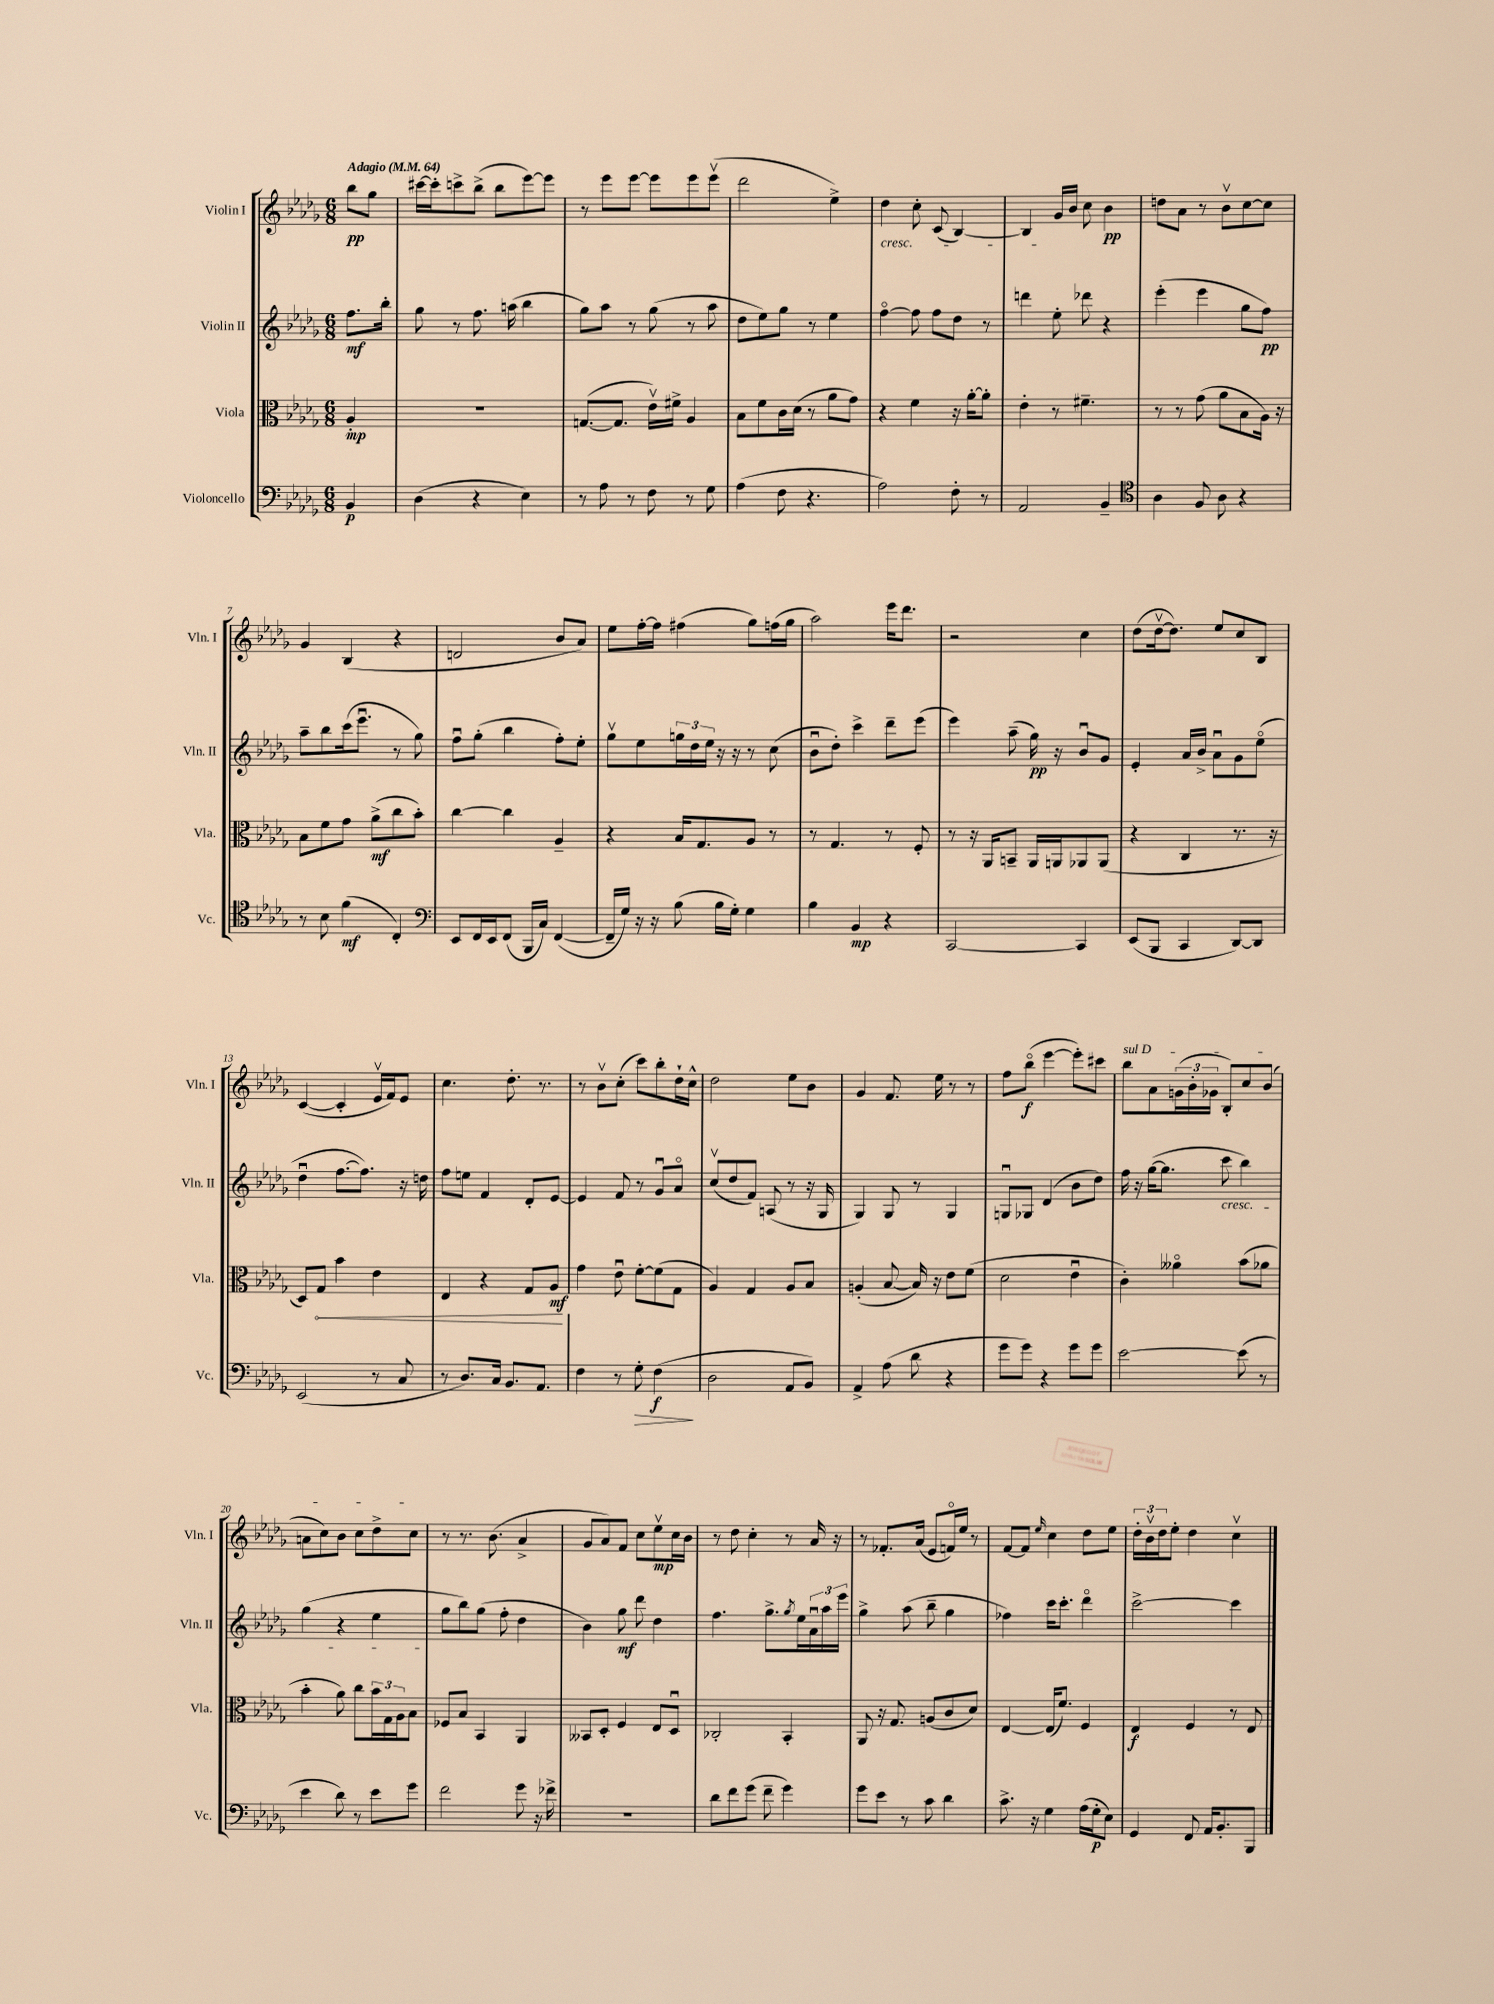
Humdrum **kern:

**kern	**dynam	**kern	**dynam	**kern	**dynam	**kern	**dynam
*part4	*part4	*part3	*part3	*part2	*part2	*part1	*part1
*staff4	*staff4	*staff3	*staff3	*staff2	*staff2	*staff1	*staff1
*I"Violoncello	*	*I"Viola	*	*I"Violin II	*	*I"Violin I	*
*I'Vc.	*	*I'Vla.	*	*I'Vln. II	*	*I'Vln. I	*
*clefF4	*	*clefC3	*	*clefG2	*	*clefG2	*
*k[b-e-a-d-g-]	*	*k[b-e-a-d-g-]	*	*k[b-e-a-d-g-]	*	*k[b-e-a-d-g-]	*
*M6/8	*	*M6/8	*	*M6/8	*	*M6/8	*
*MM64	*	*MM64	*	*MM64	*	*MM64	*
=	=	=	=	=	=	=	=
!	!	!	!	!	!	!LO:TX:a:B:t=Adagio	!
4BB-/	p	4A-'/	mp	8.ff\L	mf	8bb-\L	pp
.	.	.	.	.	.	8gg-\J	.
.	.	.	.	16bb-'\Jk	.	.	.
=1	=1	=1	=1	=1	=1	=1	=1
(4D-\	.	2.r	.	8gg-\	.	[16ccc#X\LL	.
.	.	.	.	.	.	16ccc#'\J]	.
.	.	.	.	8r	.	8cccn^\	.
4r	.	.	.	8.ff\	.	(8bb-^\J	.
.	.	.	.	.	.	8bb-\L	.
.	.	.	.	(16aan\	.	.	.
4E-\)	.	.	.	4bb-\	.	[8eee-\)	.
.	.	.	.	.	.	8eee-\J]	.
=2	=2	=2	=2	=2	=2	=2	=2
8r	.	([8.Gn/L	.	8gg-\L)	.	8r	.
8A-\	.	.	.	8aa-\J	.	8eee-\L	.
.	.	8.G/J]	.	.	.	.	.
8r	.	.	.	8r	.	[8eee-\J	.
8F\	.	16e-v\LL)	.	(8gg-\	.	8eee-\L]	.
.	.	16f#X^\JJ	.	.	.	.	.
8r	.	4A-/	.	8r	.	8eee-\	.
8G-\	.	.	.	8aa-\	.	(8eee-v\J	.
=3	=3	=3	=3	=3	=3	=3	=3
(4A-\	.	8B-\L	.	8dd-\L	.	2ddd-\	.
.	.	8f\	.	8ee-\)	.	.	.
8F\	.	16c\L	.	8gg-\J	.	.	.
.	.	(16d-\JJ	.	.	.	.	.
4.r	.	8r	.	8r	.	.	.
.	.	8a-\L	.	4ee-\	.	4ee-^\)	.
.	.	8g-\J)	.	.	.	.	.
=4	=4	=4	=4	=4	=4	=4	=4
!	!	!	!	!	!	!LO:TX:b:i:t=cresc.	!
2A-\)	.	4r	.	[4ff\	.	4dd-\	.
.	.	4f\	.	8ff\]	.	8cc'\	.
.	.	.	.	8ff\L	.	(8c/	.
8F'\	.	16r	.	8dd-\J	.	[4B-/)	.
.	.	[16a-'\KL	.	.	.	.	.
8r	.	8a-'\J]	.	8r	.	.	.
=5	=5	=5	=5	=5	=5	=5	=5
2AA-/	.	4e-'\	.	4dddn\	.	4B-/]	.
.	.	8r	.	8ee-'\	.	16g-/LL	.
.	.	.	.	.	.	16b-/JJ	.
.	.	4.f#X~\	.	8ddd-X\	.	8cc\	.
4BB-~/	.	.	.	4r	.	4b-\	pp
=6	=6	=6	=6	=6	=6	=6	=6
*clefC4	*	*	*	*	*	*	*
4A-\	.	8r	.	(4eee-'\	.	8ddn\L	.
.	.	8r	.	.	.	8a-\J	.
8F/	.	(8g-\	.	4eee-\	.	8r	.
8A-\	.	8a-\L	.	.	.	8b-v\L	.
4r	.	8B-\	.	8gg-\L	.	[8cc\	.
.	.	16A-\Jk)	.	8ff\J)	pp	8cc\J]	.
.	.	16r	.	.	.	.	.
!!LO:LB:g=z
=7	=7	=7	=7	=7	=7	=7	=7
8r	.	8B-\L	.	8aa-~\L	.	4g-/	.
8B-\	.	8f\	.	8bb-\	.	.	.
(4f\	mf	8g-\J	.	(16ccc\k	.	(4B-/	.
.	.	.	.	8.eee-u\J	.	.	.
.	.	(8a-^\L	mf	.	.	.	.
4C'/)	.	8cc\	.	8r	.	4r	.
.	.	8b-'\J)	.	8gg-\)	.	.	.
=8	=8	=8	=8	=8	=8	=8	=8
*clefF4	*	*	*	*	*	*	*
8EE-/L	.	[4cc\	.	8ffu\L	.	2dn/	.
16FF/L	.	.	.	(8gg-'\J	.	.	.
16EE-/J	.	.	.	.	.	.	.
(8FF/J	.	4cc\]	.	4bb-\	.	.	.
16BBB-/LL	.	.	.	.	.	.	.
16C/JJ)	.	.	.	.	.	.	.
([4FF/	.	4A-~/	.	8ff'\L)	.	8b-/L	.
.	.	.	.	8ee-'\J	.	8a-/J)	.
=9	=9	=9	=9	=9	=9	=9	=9
16FF~/LL]	.	4r	.	8gg-v\L	.	8ee-\L	.
16G-/JJ)	.	.	.	.	.	.	.
16r	.	.	.	8ee-\	.	[16ff'\L	.
16r	.	.	.	.	.	16ff\JJ]	.
(8B-\	.	16B-/KL	.	24ggn\L	.	(4ff#X\	.
.	.	.	.	24dd-\	.	.	.
.	.	8.G-/	.	.	.	.	.
.	.	.	.	24ee-\JJ	.	.	.
16B-\LL	.	.	.	16r	.	.	.
16G-'\JJ)	.	.	.	16r	.	.	.
4G-\	.	8A-/J	.	8r	.	8gg-\L)	.
.	.	8r	.	(8cc\	.	(16ffn\L	.
.	.	.	.	.	.	16gg-\JJ	.
=10	=10	=10	=10	=10	=10	=10	=10
4B-\	.	8r	.	8b-u\L	.	2aa-\)	.
.	.	4.G-/	.	8dd-'\J)	.	.	.
4BB-/	mp	.	.	4ccc^\	.	.	.
4r	.	8r	.	8ddd-~\L	.	16eee-\KL	.
.	.	.	.	.	.	8.ddd-\J	.
.	.	8F'/	.	(8eee-\J	.	.	.
=11	=11	=11	=11	=11	=11	=11	=11
[2CC/	.	8r	.	4eee-\)	.	2r	.
.	.	16r	.	.	.	.	.
.	.	16AA-/KL	.	.	.	.	.
.	.	8BBn~/J	.	(8aa-~\	.	.	.
.	.	16AA-/LL	.	16gg-\)	pp	.	.
.	.	16AAn/J	.	16r	.	.	.
4CC/]	.	8AA-X/	.	8b-u/L	.	4cc\	.
.	.	(8AA-/J	.	8g-/J	.	.	.
=12	=12	=12	=12	=12	=12	=12	=12
(8EE-/L	.	4r	.	4e-'/	.	(8dd-\L	.
8BBB-/J	.	.	.	.	.	[16dd-v\k	.
.	.	.	.	.	.	8.dd-\J])	.
4CC/	.	4C/	.	16a-/LL	.	.	.
.	.	.	.	16b-^/JJ	.	.	.
.	.	.	.	8a-u\L	.	8ee-/L	.
[8DD-/L)	.	8.r	.	8g-\	.	8cc/	.
8DD-/J]	.	.	.	(8ee-\J	.	8B-/J	.
.	.	16r	.	.	.	.	.
!!LO:LB:g=z
=13	=13	=13	=13	=13	=13	=13	=13
(2EE-/	.	8D-/L)	.	4dd-u\	.	([4c/	.
!	!	!	!LO:HP:b	!	!	!	!
.	.	8G-/J	<	.	.	.	.
.	.	4b-\	.	[8.ff\L	.	4c'/]	.
.	.	.	.	8.ff\J])	.	.	.
8r	.	4e-\	.	.	.	16e-v/LL	.
.	.	.	.	.	.	16f/J)	.
8C/	.	.	.	16r	.	8e-/J	.
.	.	.	.	16ddn\	.	.	.
=14	=14	=14	=14	=14	=14	=14	=14
8r	.	4E-/	.	8ff\L	.	4.cc\	.
8.D-/L)	.	.	.	8een\J	.	.	.
.	.	4r	.	4f/	.	.	.
16C/Jk	.	.	.	.	.	.	.
8.BB-/L	.	.	.	.	.	8.dd-'\	.
.	.	8G-/L	.	8d-'/L	.	.	.
8.AA-/J	.	.	.	.	.	8.r	.
.	.	8A-/J	mf	[8e-/J	.	.	.
.	.	.	[	.	.	.	.
=15	=15	=15	=15	=15	=15	=15	=15
4F\	.	4g-\	.	4e-/]	.	8r	.
.	.	.	.	.	.	8b-v\L	.
8r	.	8e-u\	.	8f/	.	(8cc'\J	.
!	!LO:HP:b	!	!	!	!	!	!
8G-'\	>	[8f'\L	.	8r	.	8ccc\L)	.
(4F\	f	(8f\]	.	8g-u/L	.	8bb-'\	.
.	.	8G-\J	.	8a-/J	.	16dd-`\L	.
.	.	.	.	.	.	16cc^^\JJ	.
.	]	.	.	.	.	.	.
=16	=16	=16	=16	=16	=16	=16	=16
2D-\	.	4A-/)	.	(8ccv/L	.	2dd-\	.
.	.	.	.	8dd-/	.	.	.
.	.	4G-/	.	8f/J)	.	.	.
.	.	.	.	(8An/	.	.	.
8AA-/L	.	8A-/L	.	8r	.	8ee-\L	.
8BB-/J)	.	8B-/J	.	16r	.	8b-\J	.
.	.	.	.	16G-/	.	.	.
=17	=17	=17	=17	=17	=17	=17	=17
4AA-^/	.	(4An'/	.	4G-/)	.	4g-/	.
(8A-\	.	[8B-/	.	8G-/	.	8.f/	.
8d-\	.	16B-/])	.	8r	.	.	.
.	.	16r	.	.	.	16ee-\	.
4r	.	8e-\L	.	4G-/	.	8r	.
.	.	(8f\J	.	.	.	8r	.
=18	=18	=18	=18	=18	=18	=18	=18
8g-\L	.	2d-\	.	8Gnu/L	.	8ff\L	.
8g-\J)	.	.	.	8G-X/J	.	(8bb-\J	f
4r	.	.	.	(4d-/	.	[4eee-\	.
8g-\L	.	4e-u\	.	8b-\L	.	8eee-'\L])	.
8g-\J	.	.	.	8dd-\J)	.	8ccc#X\J	.
=19	=19	=19	=19	=19	=19	=19	=19
!	!	!	!	!	!	!LO:TX:a:i:t=sul D	!
[2e-\	.	4c'\)	.	16ff\	.	8bb-\L	.
.	.	.	.	16r	.	.	.
.	.	.	.	([16gg-\KL	.	8a-\	.
.	.	.	.	8.gg-\J]	.	.	.
.	.	4a--X\	.	.	.	(24gn\L	.
.	.	.	.	.	.	24b-'\	.
.	.	.	.	.	.	24g-X\JJ	.
!	!	!	!	!LO:TX:b:i:t=cresc.	!	!	!
.	.	.	.	8ccc\	.	8B-'/L)	.
(8e-\]	.	(8b-\L	.	4bb-\)	.	8cc/	.
8r	.	8a-X\J	.	.	.	(8b-/J	.
!!LO:LB:g=z
=20	=20	=20	=20	=20	=20	=20	=20
4e-\	.	4b-'\	.	(4gg-\	.	8an\L	.
.	.	.	.	.	.	8cc\)	.
8d-\)	.	8a-\)	.	4r	.	8b-\J	.
8r	.	8cc\L	.	.	.	8cc\L	.
8e-\L	.	24b-\L	.	4ee-\	.	8dd-^\	.
.	.	24G-\	.	.	.	.	.
.	.	24A-\J	.	.	.	.	.
8g-\J	.	8B-\J	.	.	.	8cc\J	.
=21	=21	=21	=21	=21	=21	=21	=21
2f\	.	8F-X/L	.	8gg-\L	.	8r	.
.	.	8B-/J	.	8bb-\)	.	8.r	.
.	.	4BB-/	.	(8gg-\J	.	.	.
.	.	.	.	.	.	(8.b-\	.
.	.	.	.	8ff'\	.	.	.
8g-\	.	4AA-/	.	4dd-\	.	4a-^/	.
16r	.	.	.	.	.	.	.
16f-X^\	.	.	.	.	.	.	.
=22	=22	=22	=22	=22	=22	=22	=22
2.r	.	8BB--X/L	.	4b-\)	.	8g-/L	.
.	.	8D-'/J	.	.	.	8a-/)	.
.	.	4F/	.	8gg-\	mf	8f/J	.
.	.	.	.	8ddd-\	.	8cc\L	.
.	.	8E-/L	.	4dd-\	.	8ee-v\	mp
.	.	8D-u/J	.	.	.	16cc\L	.
.	.	.	.	.	.	16b-\JJ	.
=23	=23	=23	=23	=23	=23	=23	=23
8d-\L	.	2C-X'/	.	4.ff\	.	8r	.
8f\	.	.	.	.	.	8dd-\	.
(8g-\J	.	.	.	.	.	4cc'\	.
8f~\	.	.	.	8.gg-^\L	.	.	.
4g-\)	.	4BB-'/	.	.	.	8r	.
.	.	.	.	8qgg-/	.	.	.
.	.	.	.	16ee-\L	.	.	.
.	.	.	.	24a-u\	.	16a-/	.
.	.	.	.	24aa-\	.	.	.
.	.	.	.	.	.	16r	.
.	.	.	.	24eee-\JJ	.	.	.
=24	=24	=24	=24	=24	=24	=24	=24
8g-\L	.	8AA-/	.	4gg-^\	.	8r	.
8e-\J	.	16r	.	.	.	8.f-X'/L	.
.	.	8.G-/	.	.	.	.	.
8r	.	.	.	(8aa-\	.	.	.
.	.	.	.	.	.	(16a-/Jk	.
8c\	.	(8An/L	.	8bb-~\	.	8e-/L	.
4d-\	.	8c/	.	4gg-\	.	16fn/L)	.
.	.	.	.	.	.	16ee-/JJ	.
.	.	8d-/J)	.	.	.	8r	.
=25	=25	=25	=25	=25	=25	=25	=25
8.c^\	.	[4E-/	.	4ff-X\)	.	[8f/L	.
.	.	.	.	.	.	8f/J]	.
16r	.	.	.	.	.	.	.
.	.	.	.	.	.	16qqee-/	.
4G-\	.	(16E-/KL]	.	16ccc\KL	.	4cc\	.
.	.	8.f/J)	.	8.ccc'\J	.	.	.
(16A-\LL	.	4F/	.	4ddd-\	.	8dd-\L	.
16G-'\J	p	.	.	.	.	.	.
8E-\J)	.	.	.	.	.	8ee-\J	.
=26	=26	=26	=26	=26	=26	=26	=26
4GG-/	.	4E-/	f	[2ccc^\	.	24dd-'\LL	.
.	.	.	.	.	.	24b-v\	.
.	.	.	.	.	.	24dd-\J	.
.	.	.	.	.	.	8ee-'\J	.
8FF/	.	4F/	.	.	.	4dd-\	.
16AA-/KL	.	.	.	.	.	.	.
8.BB-'/	.	.	.	.	.	.	.
.	.	8r	.	4ccc\]	.	4ccv\	.
8BBB-/J	.	8E-/	.	.	.	.	.
==	==	==	==	==	==	==	==
*-	*-	*-	*-	*-	*-	*-	*-
